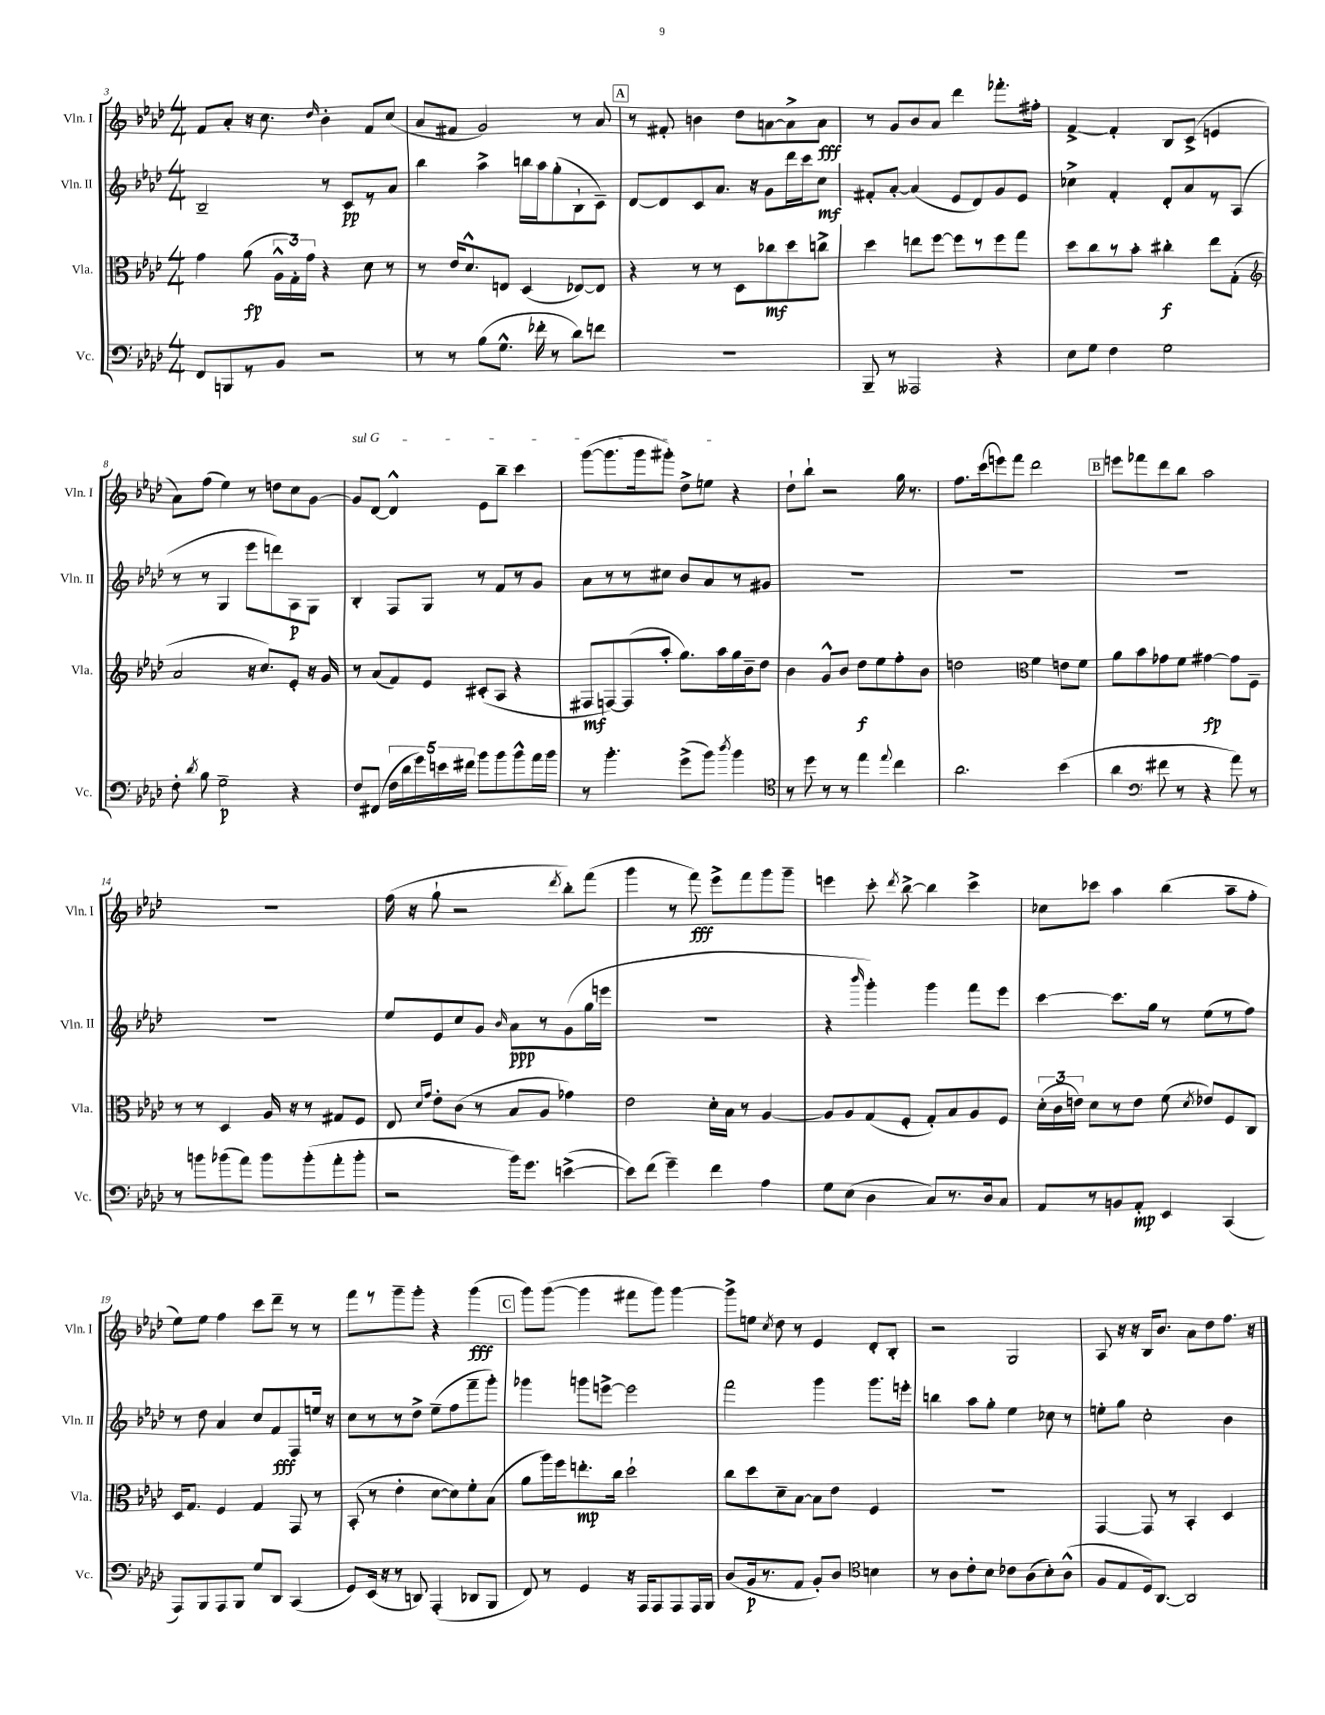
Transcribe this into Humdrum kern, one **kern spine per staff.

**kern	**kern	**kern	**kern
*staff4	*staff3	*staff2	*staff1
*clefF4	*clefC3	*clefG2	*clefG2
*k[b-e-a-d-]	*k[b-e-a-d-]	*k[b-e-a-d-]	*k[b-e-a-d-]
*M4/4	*M4/4	*M4/4	*M4/4
8FF	4g	2B-~	8f
8BBB	.	.	8a-'
8r	(8a-	.	16r
.	.	.	8.cc
8BB-	24A-^^	.	.
.	24G')	.	.
.	24g	.	.
.	.	.	16qqdd-
2r	4r	8r	4b-'
.	.	8c	.
.	8d-	8r	8f
.	8r	8a-	(8cc
=	=	=	=
8r	8r	4bb-	8a-
8r	16e-	.	8f#
.	8.d-^^	.	.
(8B-	.	4aa-^	2g)
8.G^^	8E	.	.
.	(4D-	16bb	.
16f-'	.	16aa-	.
8r	.	(8gg'	.
8d-)	[8E-)	8B-`	8r
8f	8E-]	8c~)	8a-
=	=	=	=
1r	4r	[8d-	8r
.	.	8d-]	8f#'
.	8r	8c	4b
.	8r	8.a-	.
.	8D-	.	8dd-
.	.	16r	.
.	8cc-	8g	[8a
.	8dd-	16ddd-	8a^]
.	.	16ccc	.
.	8cc^	8cc	8a
=	=	=	=
8BBB-~	4dd-	8f#'	8r
8r	.	[8a-'	8g
2AAA--	8ee	(4a-]	8b-
.	[8ff	.	8a-
.	8ff]	8e-	4ddd-
.	8r	8d-)	.
4r	8ff	8g	8.fff-'
.	8gg	8e-	.
.	.	.	16ff#'
=	=	=	=
8E-	8dd-	4cc-^	[4f^
8G	8cc	.	.
4F	8r	4f'	4f']
.	8b-'	.	.
2G	4cc#'	8d-'	8B-
.	.	8a-	(8c^
.	8ee-	8r	4e
.	(8G'	(8A-	.
=	=	=	=
*	*clefG2	*	*
8F'	2a-	8r	8a-)
8qd-	.	.	.
8B-	.	8r	(8ff
2G~	.	4G	4ee-)
.	16r	8eee-	8r
.	8.cc)	.	.
.	.	8ddd)	8dd
4r	8e-'	8A-	8cc
.	16r	8G	[8g
.	16g	.	.
=	=	=	=
8F	8r	4B-'	8g]
(8FF#	(8a-	.	[8d-
20F	8f)	8F	4d-^^]
20d-	.	.	.
20g)	.	.	.
.	8e-	8G	.
20e	.	.	.
20f#	.	.	.
8b-	(8c#'	8r	8e-
8b-	8A-	8f	8bb-~
8b-^^	4r	8r	4ccc
16a-	.	8g	.
16b-	.	.	.
=	=	=	=
8r	8F#	8a-	([8ggg
4.b-'	[8F)	8r	8.ggg]
.	(8F]	8r	.
.	.	.	16ggg
.	8aa-'	8cc#	8ggg#')
(8g^	8.gg)	8b-	8dd-^
8b-)	.	8a-	8ee
.	16aa-	.	.
8qdd-	.	.	.
4b-	16gg	8r	4r
.	16b-~	.	.
.	8dd-	8g#	.
=	=	=	=
*clefC4	*	*	*
8r	4b-	1r	8dd-`
8dd-	.	.	8bb-`
8r	8g^^	.	2r
8r	8b-	.	.
4ee-	8dd-	.	.
.	8ee-	.	.
8qqee-	.	.	.
4cc	8ff'	.	16gg
.	.	.	8.r
.	8b-	.	.
=	=	=	=
2.a-	2dd	1r	8.ff
.	.	.	(16ccc
.	.	.	8eee)
.	.	.	8fff
*	*clefC3	*	*
.	4f	.	2ddd-
(4b-	8e	.	.
.	8f	.	.
=	=	=	=
4a-	8a-	1r	8eee
.	8b-	.	8fff-
*clefF4	*	*	*
8f#	8g-	.	8ddd-
8r	8f	.	8bb-
4r	[4g#	.	2aa-
8a-)	8g#]	.	.
8r	8F~	.	.
=	=	=	=
8r	8r	1r	1r
8b	8r	.	.
(8b-	4D-	.	.
8a-)	.	.	.
8b-	16A-	.	.
.	16r	.	.
(8b-'	8r	.	.
8a-'	8G#	.	.
8b-'	8F	.	.
=	=	=	=
2r	8E-	8ee-	(16ff
.	.	.	16r
.	16qqd-	.	.
.	16qqg	.	.
.	8e-'	8e-	8gg`
.	(8c	8cc	2r
.	8r	8g	.
.	.	16qqb-	.
16b-)	8B-	8a-	.
8.g	.	.	.
.	8A-	8r	.
.	.	.	8qddd-
([4e^	4g-)	(8g	8bb-')
.	.	16gg	(8fff
.	.	16eee	.
=	=	=	=
8e])	2e-	1r	4ggg
(8f	.	.	.
4g~)	.	.	8r
.	.	.	8fff)
4f	16d-'	.	8eee-^
.	16B-	.	.
.	8r	.	8fff
4A-	[4A-	.	8ggg
.	.	.	8ggg~
=	=	=	=
8G	8A-]	4r	4eee
(8E-	8A-	.	.
.	.	16qqbbb-	.
4D-	(8G	4ggg')	8ccc'
.	.	.	8qddd-
.	8F'	.	[8bb-^
8C)	8G')	4ggg	4bb-]
8.r	8B-	.	.
.	8A-	8fff	4ccc^
16D-	.	.	.
8C	8F	8eee-	.
=	=	=	=
8AA-	(24d-'	[4ccc	8cc-
.	24c	.	.
.	24e)	.	.
8r	8d-	.	8ccc-
8BB	8r	8.ccc]	4aa-
8AA-'	8e	.	.
.	.	16gg	.
4EE-	(8f	8r	(4bb-
.	8qd-	.	.
.	8e-)	(8ee-	.
(4CC	8F	8r	8aa-~
.	8C	8ff)	8ff'
=	=	=	=
8AAA-)	16D-	8r	8ee-)
.	8.G	.	.
8BBB-	.	8dd-	8ee-
8AAA-	4F	4a-	4ff
8BBB-	.	.	.
8G	4G	8cc	8ccc
8DD-	.	8f	8ddd-~
(4CC	8GG	8F	8r
.	8r	16ee	8r
.	.	16r	.
=	=	=	=
8GG)	(8BB-'	8cc	8fff
(16EE-	8r	8r	8r
16r	.	.	.
8r	4e-'	8r	8ggg~
8DD)	.	8dd-^	8ggg'
(4AAA-'	[8d-	(8ee-~	4r
.	8d-])	8ff	.
8DD-	8f'	8fff~	(4ggg
8BBB-	(8B-	8ggg')	.
=	=	=	=
8FF)	8a-	4ggg-	8ggg)
8r	16aa-)	.	([8ggg
.	16ff	.	.
4GG	8.ee'	8ggg	4ggg]
.	.	[8eee^	.
.	16cc	.	.
16r	2dd-`	2eee]	8fff#
16AAA-	.	.	.
8AAA-	.	.	8ggg)
8AAA-	.	.	[4ggg
16AAA-	.	.	.
16BBB-	.	.	.
=	=	=	=
(8D-	8cc	2fff	8ggg^]
16BB-	8dd-	.	8ee
8.r	.	.	.
.	.	.	8qcc
.	8d-~	.	8dd-
8AA-	[8B-	.	8r
8BB-')	8B-]	4ggg	4e-
8D-	8e-	.	.
*clefC4	*	*	*
4B	4F	8.ggg	8d-'
.	.	.	8B-'
.	.	16eee'	.
=	=	=	=
8r	1r	4bb	2r
8A-	.	.	.
8c'	.	8aa-	.
8B-	.	8gg'	.
8c-	.	4ee-	2G
(8A-	.	.	.
8B-')	.	8cc-	.
(8A-^^	.	8r	.
=	=	=	=
8F	[4GG	8ee'	8A-
8E-	.	8gg	16r
.	.	.	16r
16D-)	8GG]	2cc'	16B-
[8.AA-	.	.	8.b-
.	8r	.	.
2AA-]	4BB-'	.	8a-
.	.	.	8dd-
.	4D-	4b-	8.ff
.	.	.	16r
==	==	==	==
*-	*-	*-	*-
